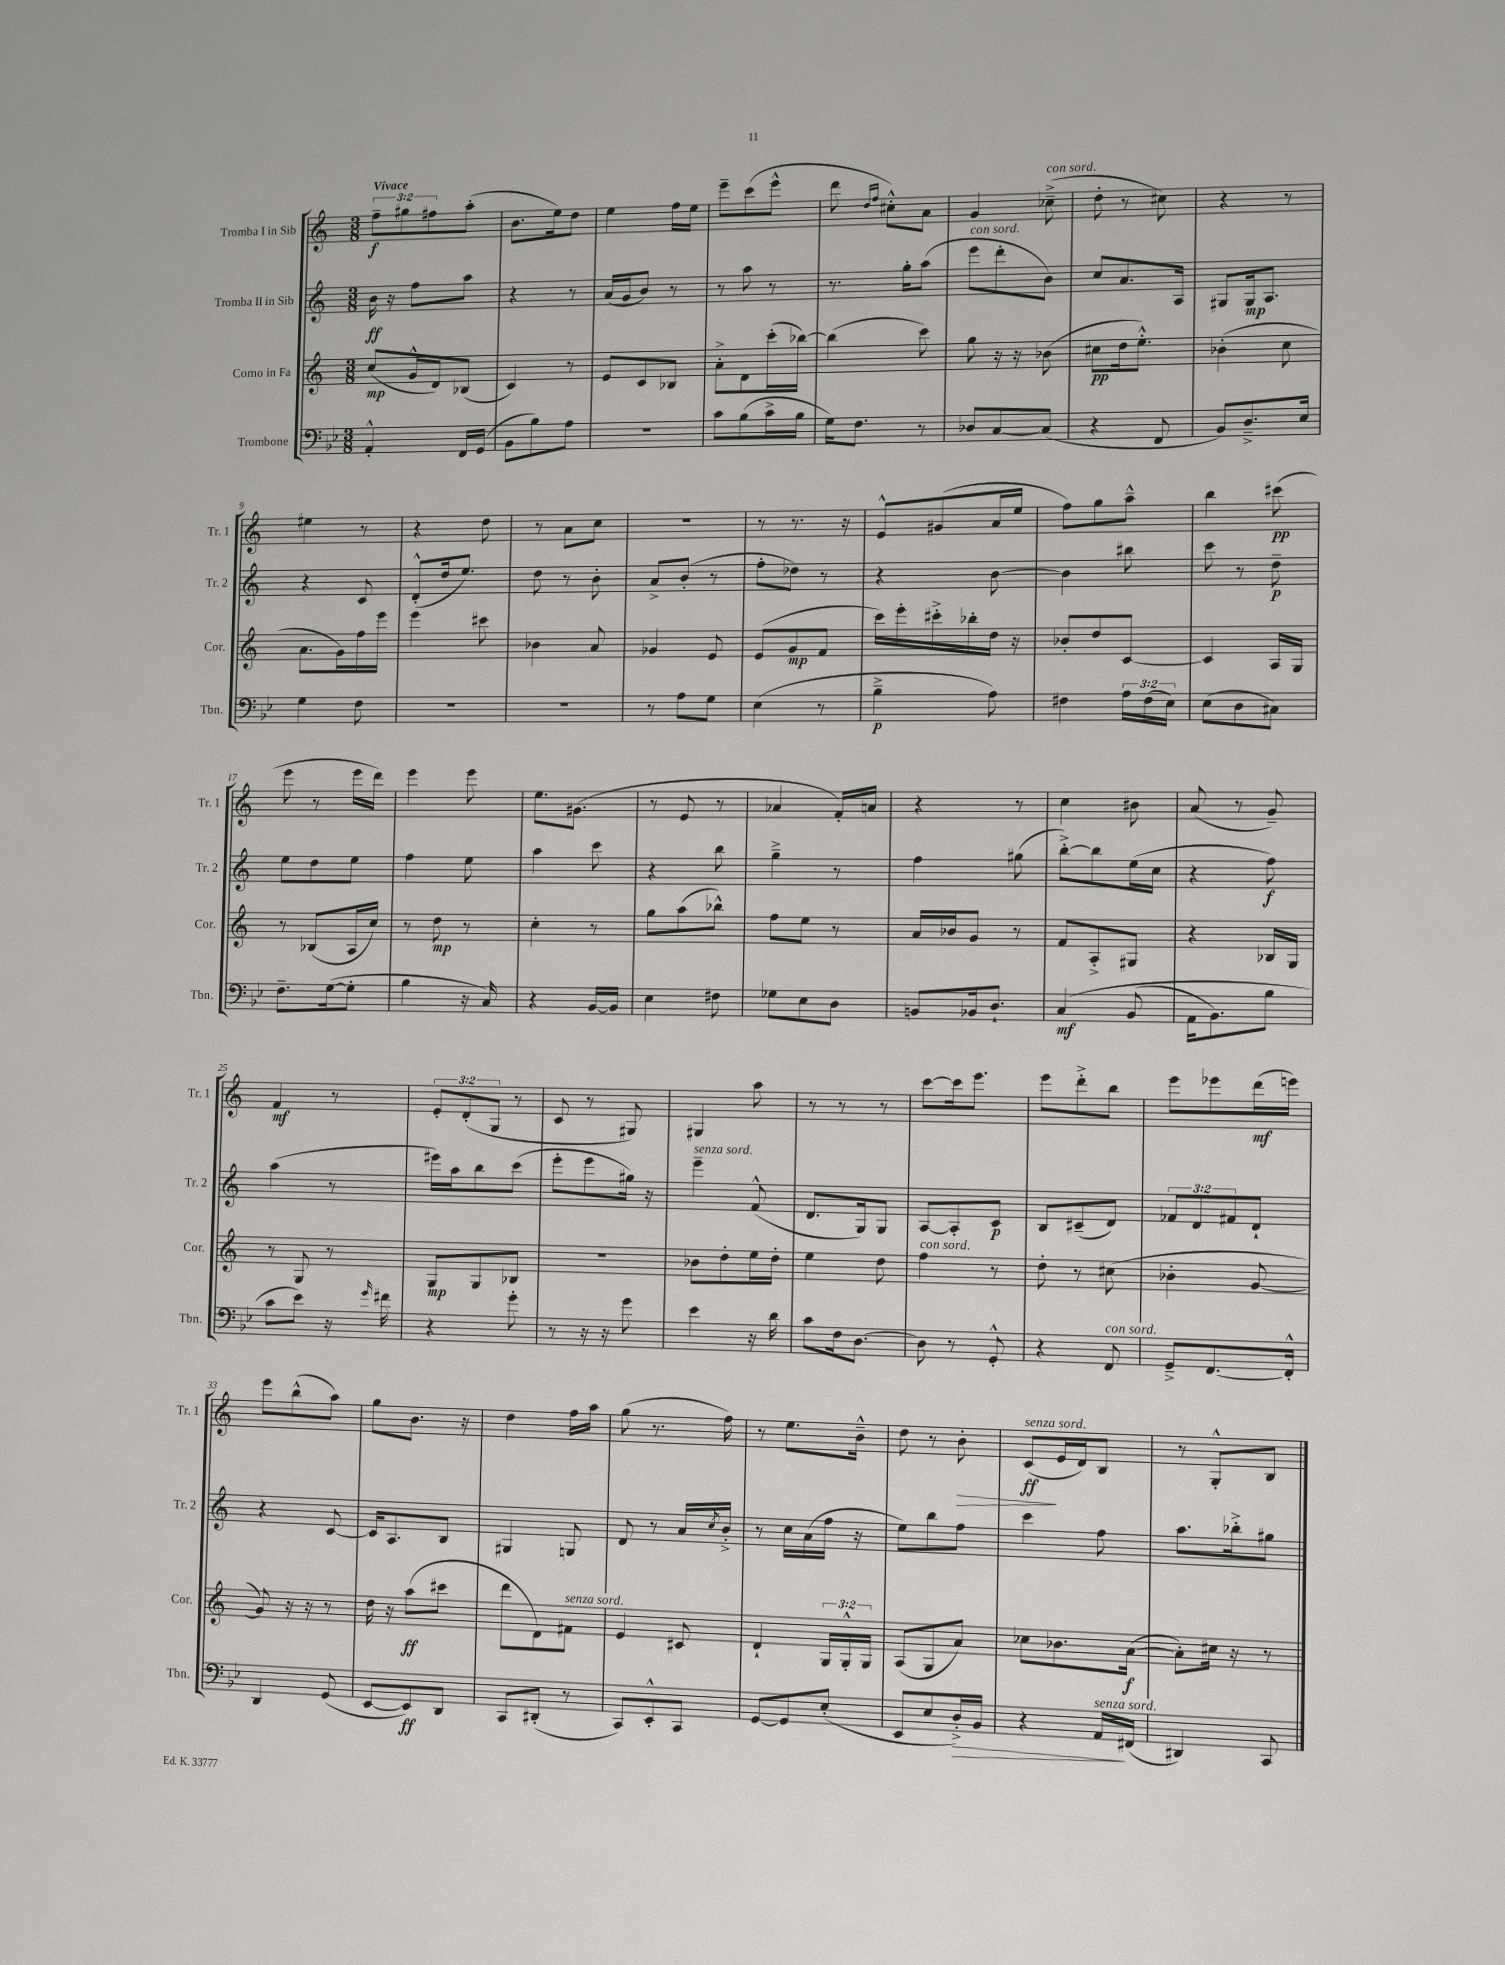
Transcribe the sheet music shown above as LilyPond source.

<<
\new StaffGroup <<
\new Staff = "s0" \with { instrumentName = "Tromba I in Sib" shortInstrumentName = "Tr. 1" } {
    \clef treble \key c \major \numericTimeSignature \time 3/8 \override Staff.TupletNumber.text = #tuplet-number::calc-fraction-text \tempo "Vivace"
    \tuplet 3/2 { f''8--\f gis''8 fis''8 } a''8-.( |
    b'8. e''16) d''8 |
    e''4 f''16 e''16 |
    e'''8-- c'''8( e'''8-^ |
    d'''8 \grace { d''16 f''16 } cis''8-.-^) a'8 |
    g'4 ces''8--->^\markup { \italic "con sord." }( |
    d''8-. r8 cis''8) |
    r4 r8 |
    eis''4 r8 |
    r4 d''8 |
    r8 a'8 c''8 |
    R4. |
    r8 r8. r16 |
    e'8-^ gis'8( a'16 e''16 |
    f''8) g''8 a''8---^ |
    b''4 cis'''8\pp( |
    e'''8 r8 e'''16 d'''16) |
    e'''4 e'''8 |
    e''8. gis'8.( |
    r8 e'8 r8 |
    aes'4 f'16-.) a'16 |
    r4 r8 |
    c''4 bis'8 |
    a'8( r8 g'8--) |
    f'4\mf r8 |
    \tuplet 3/2 { e'8-. d'8-.( g8 } r8 |
    c'8 r8 gis8) |
    gis4 a''8 |
    r8 r8 r8 |
    c'''8~ c'''16 e'''8. |
    e'''8 d'''8-.-> b''8 |
    e'''8 ees'''8 d'''16\mf( e'''16) |
    e'''8 b''8-^( a''8) |
    g''8 b'8. r16 |
    d''4 f''16 a''16 |
    g''8( r8. f''16) |
    r8 e''8. b'16---^ |
    d''8 r8 b'8-.\> |
    c'8\ff\!^\markup { \italic "senza sord." }( e'16 d'16) b8 |
    r8 g8-.-^ b8 \bar "|." |
}
\new Staff = "s1" \with { instrumentName = "Tromba II in Sib" shortInstrumentName = "Tr. 2" } {
    \clef treble \key c \major \numericTimeSignature \time 3/8 \override Staff.TupletNumber.text = #tuplet-number::calc-fraction-text
    b'16\ff r16 f''8 a''8 |
    r4 r8 |
    a'16( g'16 b'8) r8 |
    r8 a''8 r8 |
    r8. g''16-. a''8( |
    e'''8^\markup { \italic "con sord." } d'''8-. b'8) |
    c''8 a'8. a16 |
    gis8 gis16\mp a8. |
    r4 c'8 |
    d'8-.-^( d''16 e''8.) |
    d''8 r8 b'8-. |
    a'8-> b'8-.( r8 |
    f''8-. des''8) r8 |
    r4 b'8~ |
    b'4 bis''8 |
    c'''8 r8 d''8--\p |
    e''8 d''8 e''8 |
    f''4 e''8 |
    a''4 c'''8 |
    r4 b''8 |
    g''4---> r8 |
    f''4 gis''8( |
    b''8~-.->) b''8 e''16( c''16 |
    r4 f''8\f) |
    a''4( r8 |
    eis'''16) a''16 b''8 c'''8( |
    e'''8-. e'''8 gis''16) r16 |
    e'''4--^\markup { \italic "senza sord." } f'8-^( |
    d'8. g16) g8 |
    a8~ a8-. c'8\p |
    b8 cis'8--( d'8) |
    \tuplet 3/2 { fes'8 d'8 fis'8 } d'8-! |
    r4 c'8~ |
    c'16 a8. b8 |
    gis4 g8 |
    d'8 r8 a'16 \acciaccatura { c''8 } b'16-.-> |
    r8 c''16 a'16( f''16 r16 |
    e''8) b''8 f''8 |
    c'''4 f''8 |
    a''8. bes''16-.-> gis''8 \bar "|." |
}
\new Staff = "s2" \with { instrumentName = "Corno in Fa" shortInstrumentName = "Cor." } {
    \clef treble \key c \major \numericTimeSignature \time 3/8 \override Staff.TupletNumber.text = #tuplet-number::calc-fraction-text
    c''8\mp( g'16-^ d'16) bes8( |
    c'4) r8 |
    e'8 c'8 bes8 |
    a'8-.-> d'8 c'''16-.( bes''16~) |
    bes''4( c'''8) |
    g''8 r16 r16 bes'8( |
    cis''8\pp d''16 e''8.-.-^) |
    bes'4-.( c''8 |
    a'8. g'16) f''16 e'''16 |
    e'''4 cis'''8 |
    bes'4 a'8 |
    ges'4 e'8 |
    e'8( g'8\mp f'8 |
    c'''16) e'''16-. cis'''16-.-> bes''16-. d''16 r16 |
    bes'8-. d''8 c'8~ |
    c'4 a16 g16 |
    r8 bes8( a16 c''16) |
    r8 d''8\mp r8 |
    c''4-. r8 |
    g''8 a''8( bes''8-^) |
    f''8 e''8 r8 |
    a'16 bes'16 g'8 r8 |
    f'8 a8-.-> gis8 |
    r4 bes16 g16 |
    r8 g8 r8 |
    g8\mp g8 bes8 |
    r4. |
    bes'8 d''8-. e''16 d''16-. |
    e''4 d''8 |
    f''4^\markup { \italic "con sord." } r8 |
    d''8-. r8 cis''8( |
    bes'4-. g'8~ |
    g'8) r16 r16 r8 |
    d''16 r16 a''8\ff( cis'''8 |
    d'''8 d'8) fis'8^\markup { \italic "senza sord." } |
    e'4 cis'8 |
    d'4-! \tuplet 3/2 { g16 g16-.-^ g16 } |
    a8( g8 a'8) |
    ces''8 bes'8. a'16~\f( |
    a'8-.) cis''16 r16 r8 \bar "|." |
}
\new Staff = "s3" \with { instrumentName = "Trombone" shortInstrumentName = "Tbn." } {
    \clef bass \key bes \major \numericTimeSignature \time 3/8 \override Staff.TupletNumber.text = #tuplet-number::calc-fraction-text
    a,4-.-^ f,16 g,16( |
    bes,8 bes8) a8 |
    R4. |
    c'8 bes8( c'16-> bes16 |
    g16) f8. r8 |
    des8 c8~ c8( |
    r4 f,8 |
    bes,8) d8.---> ees16 |
    g4 f8 |
    R4. |
    R4. |
    r8 a8 g8 |
    ees4( r8 |
    bes4--->\p a8) |
    fis4 \tuplet 3/2 { a16 fis16( ees16) } |
    ees8( d8 cis8) |
    f8.-- g16~( g8-. |
    bes4 r16 c16) |
    r4 bes,16~ bes,16 |
    ees4 fis8 |
    ges8 ees8 d8 |
    b,8 bes,16 d8.-! |
    c4\mf\( bes,8( |
    a,16 bes,8.) bes8 |
    c'8 ees'8\) r16 \grace { g'16 } fis'16 |
    r4 g'8-. |
    r8 r16 r16 g'8 |
    ees'4 r16 d'16 |
    c'8 f16 d8.~ |
    d8 r8 g,8-.-^ |
    r4 f,8^\markup { \italic "con sord." } |
    g,8---> f,8.~ f,16-.-^ |
    d,4 g,8( |
    ees,8~ ees,8\ff) d,8 |
    c,8 dis,8-.( r8 |
    c,8) ees,8-.-^ c,8 |
    g,8~ g,8 ees8-.( |
    ees,8 ees8 d16-.->\>) bes,16 |
    r4 a,16\!^\markup { \italic "senza sord." } fis,16( |
    dis,4) c,8 \bar "|." |
}
>>
>>
